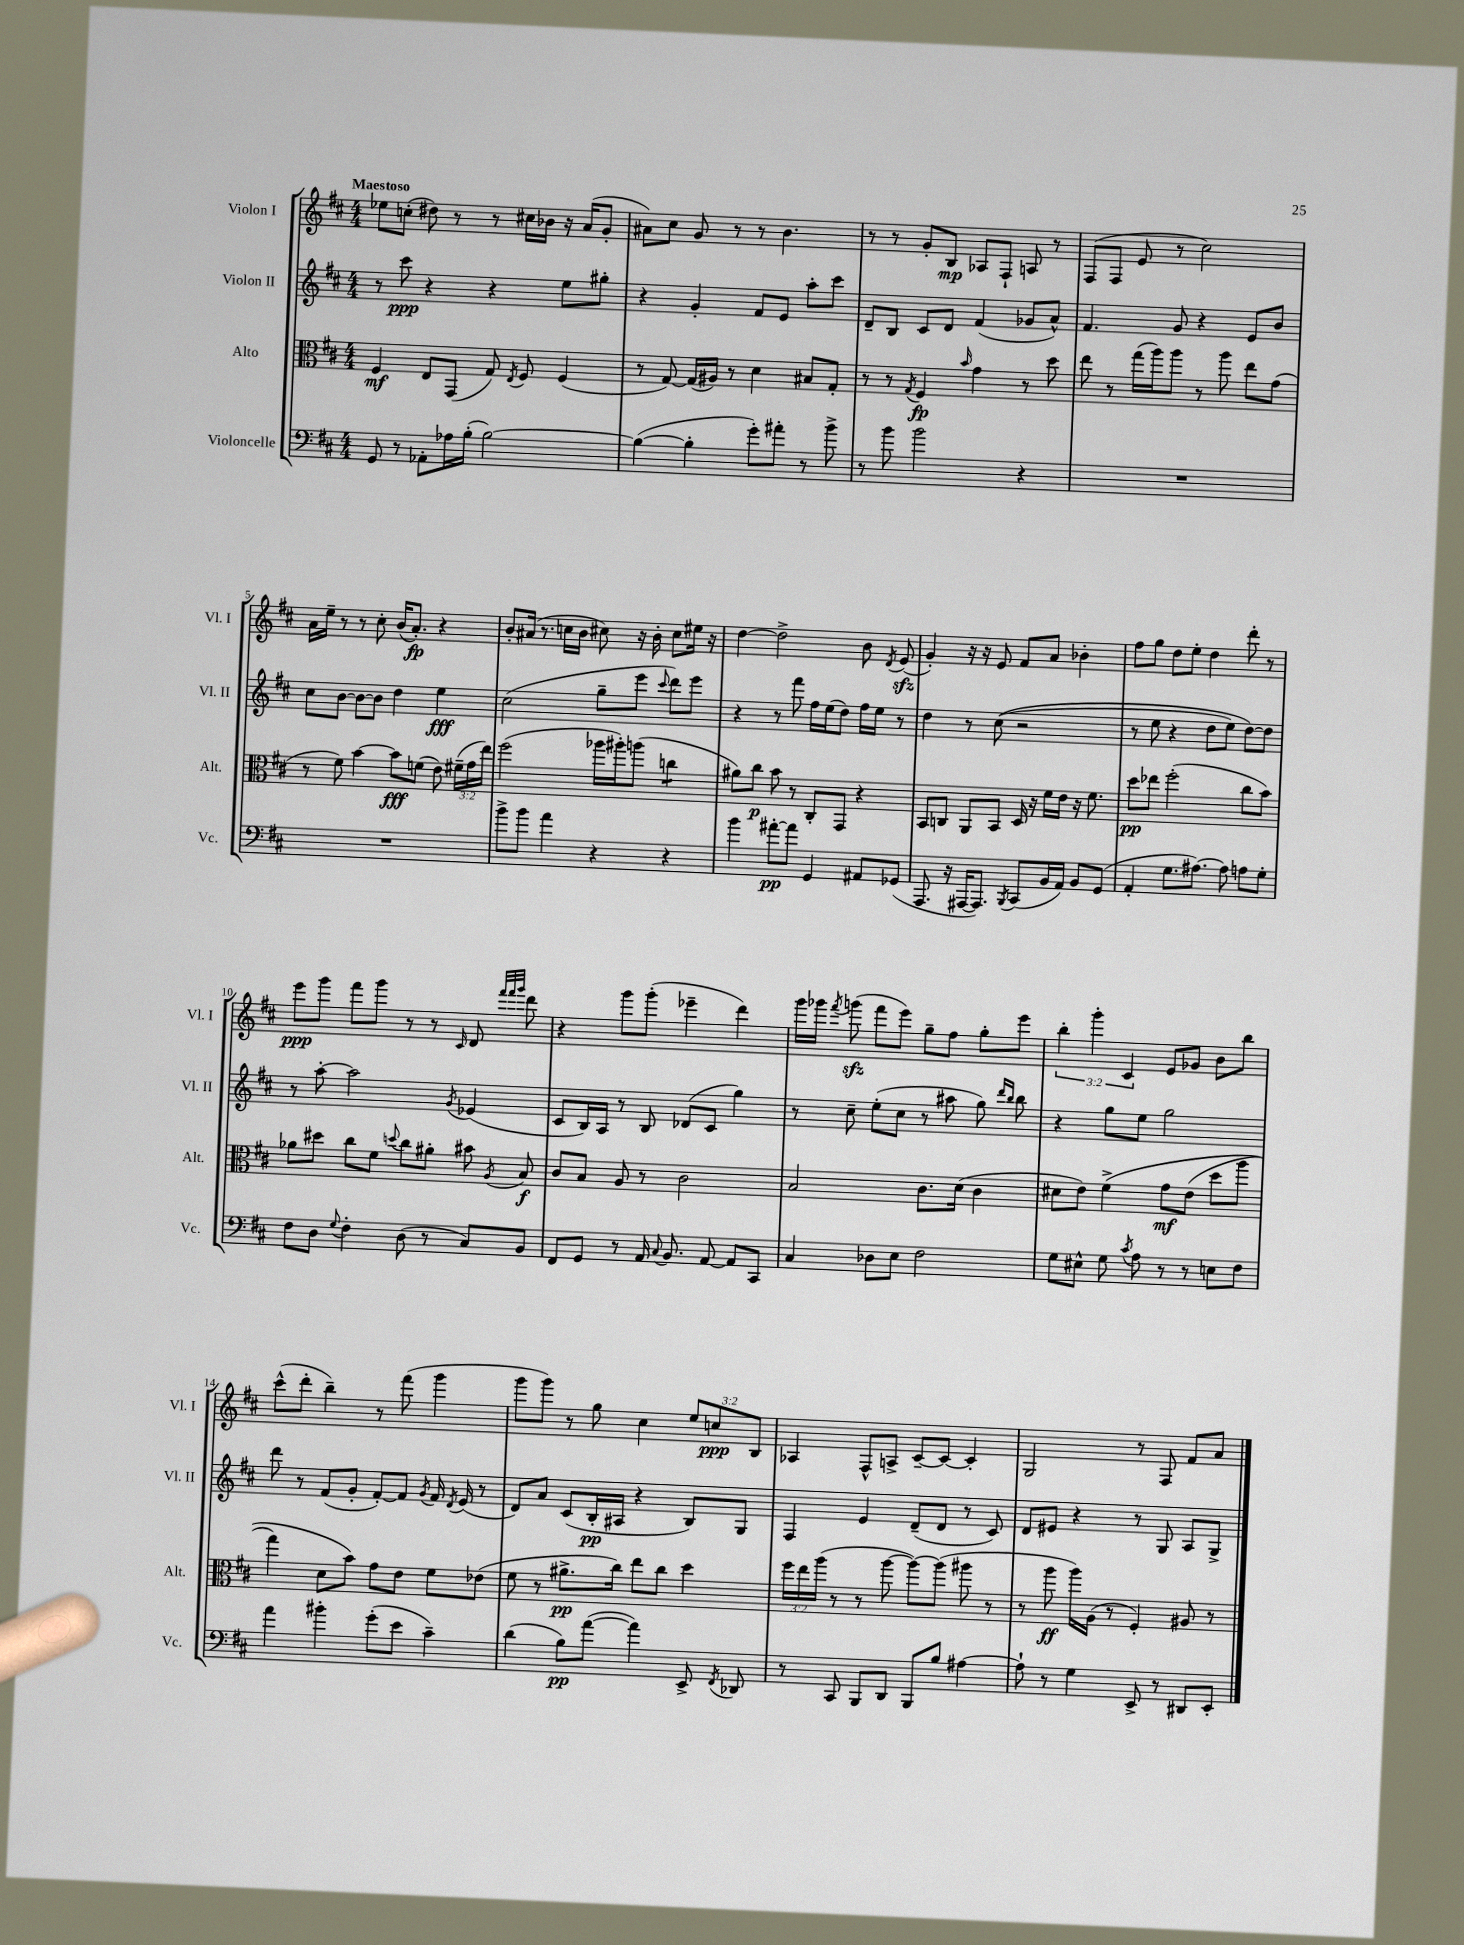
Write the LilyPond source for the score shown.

<<
\new StaffGroup <<
\new Staff = "s0" \with { instrumentName = "Violon I" shortInstrumentName = "Vl. I" } {
    \clef treble \key d \major \numericTimeSignature \time 4/4 \override Staff.TupletNumber.text = #tuplet-number::calc-fraction-text \tempo "Maestoso"
    \autoBeamOff ees''8[ c''8]-.( dis''8) r8 r8 cis''16[ bes'16] r16 a'16[( g'8]-. |
    ais'8[) cis''8] g'8 r8 r8 b'4. |
    r8 r8 g'8[-. b8]\mp aes8[ fis8]-! a8 r8 |
    fis8[( fis8] e'8 r8 cis''2) |
    a'16[ e''16]-- r8 r8 cis''8-. b'16[( a'8.]-.\fp) r4 |
    b'8[-. ais'16]( r8. c''16[ b'16] cis''8) r16 b'16-. cis''8[ eis''16] r16 |
    d''4~ d''2-> b'8 \acciaccatura { d'8 } e'8\sfz( |
    g'4-.) r16 r16 e'8 fis'8[ a'8] bes'4-. |
    fis''8[ g''8] d''8[ e''8]-. d''4 d'''8-. r8 |
    e'''8[\ppp g'''8] fis'''8[ g'''8] r8 r8 \grace { cis'16 } d'8 \grace { fis'''32[ fis'''32 g'''32] } d'''8 |
    r4 g'''8[ g'''8]-.( ees'''4-- d'''4) |
    g'''16[ ges'''16] \acciaccatura { fis'''8 } g'''8\sfz( fis'''8[ e'''8]) g''8[-- fis''8] g''8[-. e'''8] |
    \tuplet 3/2 { b''4-. g'''4-. cis'4 } e'8[ ges'8] b'8[ b''8] |
    cis'''8[-^( d'''8]-. b''4--) r8 fis'''8( g'''4 |
    g'''8[ g'''8]) r8 g''8 cis''4 \tuplet 3/2 { e''8[ c''8\ppp b8] } |
    aes4 fis8[-^ a8]-> cis'8[~-- cis'8]~ cis'4-. |
    g2 r8 fis8 fis'8[ a'8] \bar "|." |
}
\new Staff = "s1" \with { instrumentName = "Violon II" shortInstrumentName = "Vl. II" } {
    \clef treble \key d \major \numericTimeSignature \time 4/4
    \autoBeamOff r8 cis'''8\ppp r4 r4 e''8[ gis''8]-. |
    r4 g'4-. fis'8[ e'8] a''8[-. cis'''8] |
    d'8[-- b8] cis'8[ d'8] fis'4( ges'8[ a'8]-^) |
    fis'4. g'8 r4 e'8[ b'8] |
    cis''8[ b'8]~ b'8[~ b'8] d''4 e''4\fff |
    cis''2( g''8[-- e'''8] \appoggiatura { cis'''8 } d'''8[) e'''8] |
    r4 r8 fis'''8 fis''16[ e''16( d''8]) fis''16[ e''16] r8 |
    d''4 r8 cis''8(\( r2 |
    r8 e''8 r4 d''8[ e''8]) d''8[~\) d''8] |
    r8 a''8~-. a''2 \acciaccatura { g'8 } ees'4( |
    cis'8[ b16) a16] r8 b8 des'8[( cis'8] g''4) |
    r8 cis''8-- e''8[-.( cis''8] r8 ais''8 g''8) \grace { d'''16[ b''16] } b''8 |
    r4 g''8[ e''8] g''2 |
    d'''8 r8 fis'8[( g'8]-. fis'8[~-.) fis'8] \acciaccatura { g'8 } fis'16 \acciaccatura { d'8 } e'16( r8 |
    d'8[) a'8] cis'8[( b16-.\pp ais16] r4 b8[) g8] |
    fis4 e'4 d'8[--( d'8] r8 cis'8) |
    d'8[ eis'8] r4 r8 g8 a8[ g8]-> \bar "|." |
}
\new Staff = "s2" \with { instrumentName = "Alto" shortInstrumentName = "Alt." } {
    \clef alto \key d \major \numericTimeSignature \time 4/4 \override Staff.TupletNumber.text = #tuplet-number::calc-fraction-text
    \autoBeamOff fis4\mf e8[ g,8]( g8) \acciaccatura { e8 } fis8 fis4( |
    r8 g8~) g16[( ais16]) r8 d'4 bis8[ g8]-. |
    r8 r8 \acciaccatura { g8 } fis4\fp \grace { b'16 } g'4 r8 d''8 |
    e''8 r8 g''16[( a''16) a''8] r8 a''8 e''8[ g'8]( |
    r8 fis'8) b'4~ b'8[\fff f'8]( e'8) \tuplet 3/2 { fis'16[--( g'16 e''16]) } |
    fis''2( aes''16[ ais''16-.) a''8]( c''4:8 |
    ais'8[) cis''8]\p b'8 r8 cis8[-. g,8] r4 |
    b,8[ c8] a,8[ b,8] d16 r16 fis'16[ e'16] r16 fis'8. |
    d''8[\pp ees''8] fis''2-.( cis''8[ b'8]) |
    aes'8[ dis''8] cis''8[ fis'8] \appoggiatura { d''8 } cis''8[ ais'8]-. bis'8 \acciaccatura { a8 } b8\f |
    cis'8[ b8] a8 r8 cis'2 |
    b2 cis'8.[ d'16]( cis'4 |
    dis'8[ e'8]) fis'4->\( g'8[\mf e'8]( d''8[ a''8] |
    g''4) d'8[ b'8]\) g'8[ e'8] fis'8[ ees'8]( |
    fis'8 r8 ais'8.[->\pp cis''16]) e''8[ cis''8] d''4 |
    \tuplet 3/2 { fis''16[ e''16 a''16]( } r8 r8 a''8~ a''8[~) a''8]( ais''8 r8 |
    r8 a''8\ff a''16[) a16]( r8 fis4-.) ais8 r8 \bar "|." |
}
\new Staff = "s3" \with { instrumentName = "Violoncelle" shortInstrumentName = "Vc." } {
    \clef bass \key d \major \numericTimeSignature \time 4/4
    \autoBeamOff g,8 r8 aes,8[-. aes16 b16]-.( b2~) |
    b4~( b4-. g'8[-.) ais'8]-. r8 b'8-> |
    r8 b'8 b'2 r4 |
    R1 |
    R1 |
    b'8[-> b'8] a'4 r4 r4 |
    b'4 ais'8[~-.\pp ais'8] g,4 ais,8[ ges,8]( |
    a,,8. r16 ais,,16[~ ais,,8.]) \acciaccatura { b,,8 } cis,8[( b,16 a,16]) b,8[ g,8]( |
    a,4-. g8.[ ais8.]~) ais8 a8[ g8]-. |
    fis8[ d8] \appoggiatura { g8 } fis4-. d8( r8 cis8[) b,8] |
    fis,8[ g,8] r8 a,16 \appoggiatura { cis8 } b,8. a,8~ a,8[ cis,8] |
    cis4 des8[ e8] fis2 |
    g8[ eis8]-^ g8 \acciaccatura { cis'8 } a8 r8 r8 e8[ fis8] |
    a'4 bis'4-. g'8[-.( e'8] cis'4--) |
    d'4( b8[\pp) a'8]~( a'4) e,8-> \acciaccatura { fis,8 } des,8 |
    r8 cis,8 b,,8[ d,8] b,,8[ b8] ais4~ |
    ais8-! r8 g4 e,8-> r8 dis,8[ e,8]-. \bar "|." |
}
>>
>>
